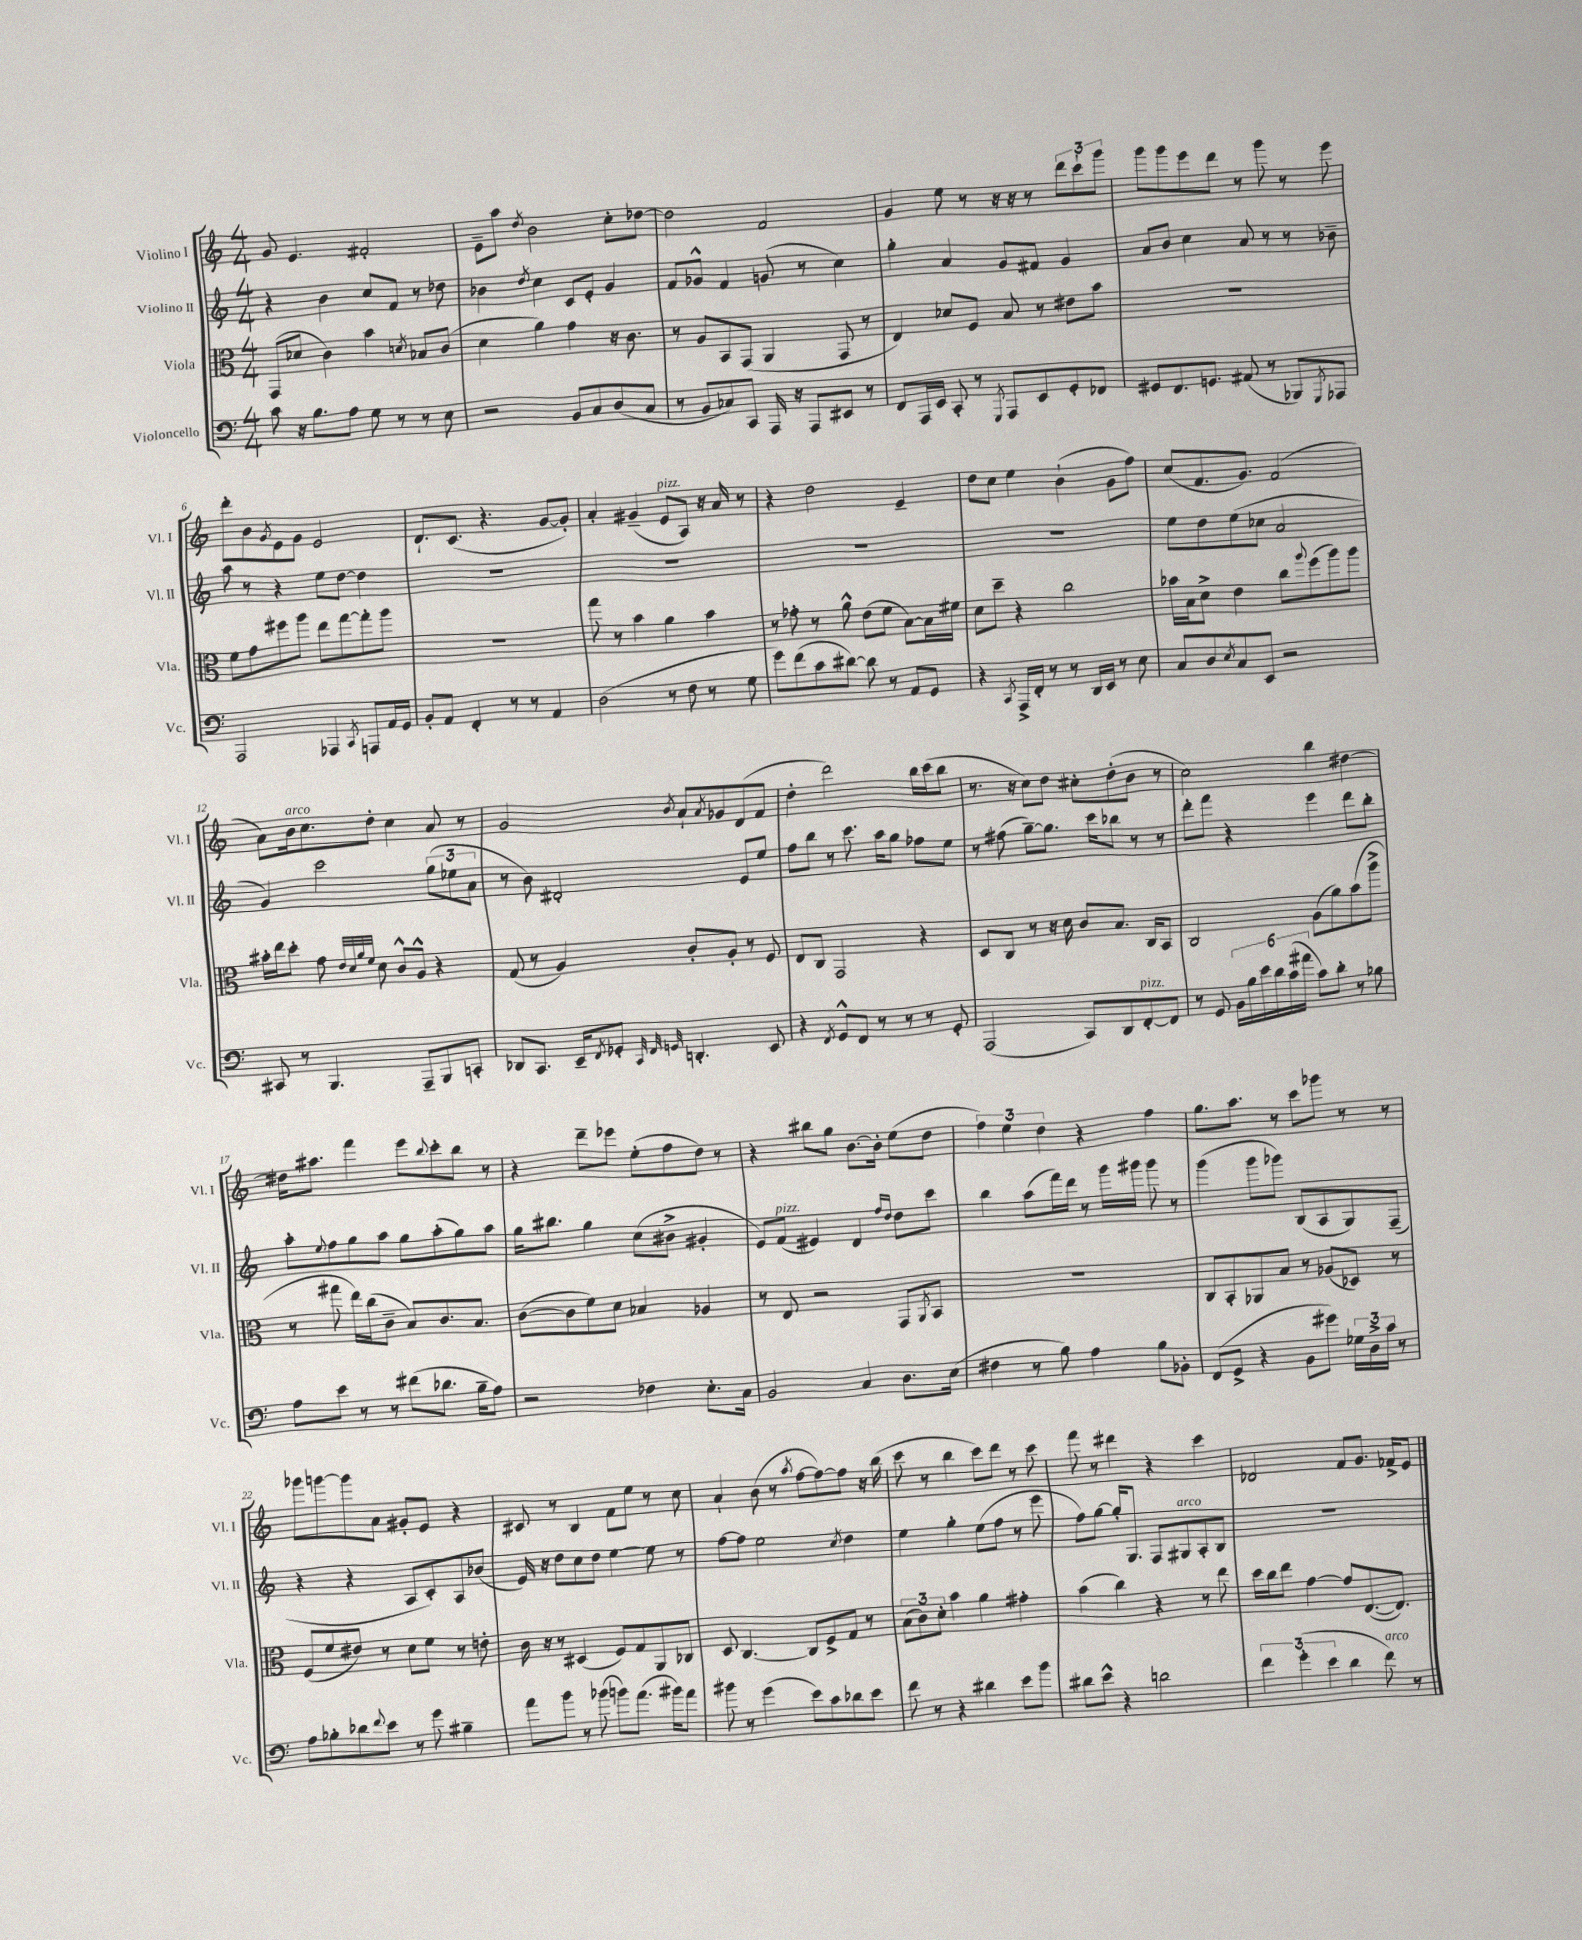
<<
\new StaffGroup <<
\new Staff = "s0" \with { instrumentName = "Violino I" shortInstrumentName = "Vl. I" } {
    \clef treble \key c \major \numericTimeSignature \time 4/4
    g'8 e'4. fis'2-. |
    e'8-- a''8 \acciaccatura { d''8 } b'2 c''8-. des''8~ |
    des''2 f'2 |
    g'4 e''8 r8 r16 r16 r8 \tuplet 3/2 { d'''8 c'''8-! g'''8 } |
    g'''8 g'''8 e'''8 d'''8 r8 g'''8 r8 e'''8 |
    d'''8-. b'8 \acciaccatura { g'8 } e'8 g'8 e'2 |
    d'8.-! c'8.( r4. g'8~ g'8-.) |
    a'4-. gis'4--( e'8^\markup { \italic "pizz." } a8) r16 a'16 r8 |
    r4 d''2 e'4-- |
    d''8 c''8 e''4 b'4-!( g'8 f''8) |
    c''8( f'8. g'8.) f'2( |
    a'8) b'16^\markup { \italic "arco" } c''8. d''8-. c''4 a'8 r8 |
    g'2 \acciaccatura { b'8 } a'8-! \acciaccatura { a'8 } ges'8 d'8( f'8 |
    d''4-. d'''2) b''16 c'''16( b''8 |
    r8. r16 c''8) d''8 cis''8-. d''8-.( b'8 r8 |
    c''2) b''4 dis''4~ |
    dis''16 ais''8. f'''4 e'''8 \appoggiatura { b''8 } c'''8-. b''8 r8 |
    r4 d'''8-- ees'''8 e''8-.( f''8 d''8) r8 |
    r4 bis''8 g''8 b'8.~ b'16-. e''8( d''8 |
    \tuplet 3/2 { f''4) e''4 d''4 } r4 f''4 |
    g''8. a''8. r8 c'''8 ges'''8 r8 r8 |
    ges'''8 g'''8~ g'''8 a'8 gis'8-. e'8 r4 |
    cis'8 r8 b4 f'8 e''8 r8 c''8 |
    a'4-! b'8( r8 \acciaccatura { a''8 } f''8~ f''8~) f''8 r16 b''16( |
    c'''8 r8 b''4 c'''8) d'''8 r8 c'''8 |
    f'''8 r8 dis'''4 r4 c'''4 |
    des'2 f'8 g'8. fes'16-> e'8 \bar "|." |
}
\new Staff = "s1" \with { instrumentName = "Violino II" shortInstrumentName = "Vl. II" } {
    \clef treble \key c \major \numericTimeSignature \time 4/4
    r4 b'4 c''8 f'8 r8 des''8 |
    bes'4 \acciaccatura { d''8 } c''4 c'8 e'8-. g'4 |
    f'8 ges'8-^ f'4 g'8( r8 c''4) |
    g''4-. a'4 g'8 fis'8 g'4 |
    a'8 b'8 c''4 a'8 r8 r8 bes'8-- |
    a''8 r8 r4 e''8 d''8~ d''4 |
    R1 |
    R1 |
    R1 |
    R1 |
    e''8 d''8 e''8( ces''8 a'2 |
    g'4) c'''2 \tuplet 3/2 { g''8( ees''8 a'8 } |
    r8 b'8) dis'2-. e'8 e''8 |
    f''8 b''8 r8 c'''8. a''16 g''8 fes''8 e''8 |
    r8 fis''8( g''8~--) g''8. c'''16 bes''8 r8 r8 |
    d'''8-. f'''8 r4 e'''4 d'''8 b''8-. |
    a''8-. \appoggiatura { e''8 } f''8 g''8 a''8 g''8 a''8-.( g''8) a''8 |
    g''16 bis''8. g''4 c''8( bis'8-> gis'4-. |
    e'8) f'8^\markup { \italic "pizz." }( eis'4) d'4 \grace { f''16 d''16 } d''8 c'''8 |
    b''4 a''8( f'''16) d'''16 r8 g'''16 gis'''16 gis'''8 r8 |
    g'''4( g'''8 ges'''8) b8( a8 g8) f8--( |
    r4 r4 a8 c'8-.) a8 bes'8( |
    e'16) r16 d''8 c''8 d''8 e''4~ e''8 r8 |
    f''8~ f''8 e''2 \acciaccatura { c''8 } d''4 |
    e''4 g''4-. e''8( f''8 r8 e'''8 |
    f''8) g''8~ g''16-. g8. f8 gis8^\markup { \italic "arco" } a8-. b8 |
    R1 \bar "|." |
}
\new Staff = "s2" \with { instrumentName = "Viola" shortInstrumentName = "Vla." } {
    \clef alto \key c \major \numericTimeSignature \time 4/4
    g,8( des'8 c'4) b'4 \acciaccatura { d'8 } bes8 c'8( |
    d'4 a'4) g'4 r16 c'8. |
    r8 a8 b,8 g,8( a,4 g,8 r8 |
    e4) des'8 f8 b8 r8 eis'8 b'8 |
    R1 |
    f'8 g'8 fis''8 a''8 e''8 g''8~ g''8-. a''8 |
    R1 |
    g''8 r8 b'4 a'4 b'4 |
    r8 ges'8-. r8 a'8-^ e'8( f'8 b8~) b16 fis'16 |
    d'8 d''8-- r4 c''2 |
    bes'16 b16 d'8-> e'4 c''8 \appoggiatura { a''8 } f''8( a''8) a''8 |
    bis'16-. e''16 d''8-. g'8 \grace { e'32 d'32 a'32 f'32 } d'8 c'8-^ a8-^ r4 |
    g8( r8 a4) c'8-. a8-. r8 f8 |
    e8 c8 g,2 r4 |
    d8 c8 r8 r16 d'16 c'8 b8. c16 b,8 |
    c2 a8( a'8) b'8( a''8-> |
    r8 gis''8 e''16) c''16( c'8-- b8) c'8. b8. |
    c'8~( c'8 f'8) d'8 bes4 aes4 |
    r8 e8 r2 g,8 \acciaccatura { a,8 } b,8 |
    R1 |
    c8 b,8-. aes,8 b8 r8 aes8( des8) r8 |
    f8( f'8 eis'8) r8 d'8 f'8 r8 e'8-. |
    c'16 r16 r8 dis4( f8) g8 a,8 ces8 |
    d8 c4.~ c8 f8-> g8 r8 |
    \tuplet 3/2 { b8( c'8) d'8-. } b'4 a'4 gis'4-. |
    b'4( c''4) r4 r8 e''8 |
    d''16 c''16 e''8 g'4~ g'8 e8.~( e8.) \bar "|." |
}
\new Staff = "s3" \with { instrumentName = "Violoncello" shortInstrumentName = "Vc." } {
    \clef bass \key c \major \numericTimeSignature \time 4/4
    c'8 r16 b8. a8 g8 r8 r8 e8 |
    r2 b,8 c8 d8( c8 |
    r8 b,8 ces8) c,8 a,,16 r16 a,,8 eis,8 r8 |
    f,8 a,,16 e,16 c,8-. r8 \acciaccatura { g,,8 } a,,8 e,8 g,8-. fes,8 |
    gis,8 f,8. g,8. ais,8( r8 bes,,8) \acciaccatura { g,,8 } aes,,8 |
    a,,2 aes,,4 \acciaccatura { c,8 } a,,8 a,16 g,16 |
    b,8-. a,8 f,4-. r8 r8 a,4 |
    d2( r8 f8 r8 g8 |
    g'8) f'8( c'8 dis'8~) dis'8 r8 a,8 g,8 |
    r4 \acciaccatura { c,8 } a,,16-> f,16-. r8 r8 d,16 e,16 r8 e8 |
    c8 d8 \acciaccatura { e8 } c8 e,8 r2 |
    cis,8 r8 b,,4. a,,8-- b,,8 c,8-. |
    des,8 c,8. e,16-- \acciaccatura { f,8 } ges,8-. \grace { c,32 f,32 g,32 } d,4.-. e,8 |
    r4 \acciaccatura { f,8 } g,8-^ f,8 r8 r8 r8 g,8-. |
    a,,2( c,8) d,8 f,8~-.^\markup { \italic "pizz." } f,8 |
    r8 g,8 \tuplet 6/4 { b,16 b16 e'16 d'16 c'16( ais'16 } c'8) d'8-. r8 bes8 |
    a8 e'8 r8 r8 fis'8( des'8. b16-- a8) |
    r2 fes4 e8.-. c16 |
    b,2 c4 d8. e16( |
    fis4 r8 b8) a4 b8 bes,8-. |
    f,8( g,8-> r4 b,8 gis'8) \tuplet 3/2 { ges16 d16-> c'16 } r8 |
    a8 bes8-. des'8 \appoggiatura { f'8 } e'8 r8 g'8 bis4-- |
    a'8 b'8 r8 bes'8( b'8) a'8.( bis'16) a'8 |
    bis'8 r8 g'4( e'8) c'8 des'8 e'8 |
    f'8 r8 r4 dis'4 e'8 b'8 |
    dis'8 e'8-^ r4 d'2 |
    \tuplet 3/2 { f'4 g'4-.( e'4 } d'4 f'8^\markup { \italic "arco" }) r8 \bar "|." |
}
>>
>>
